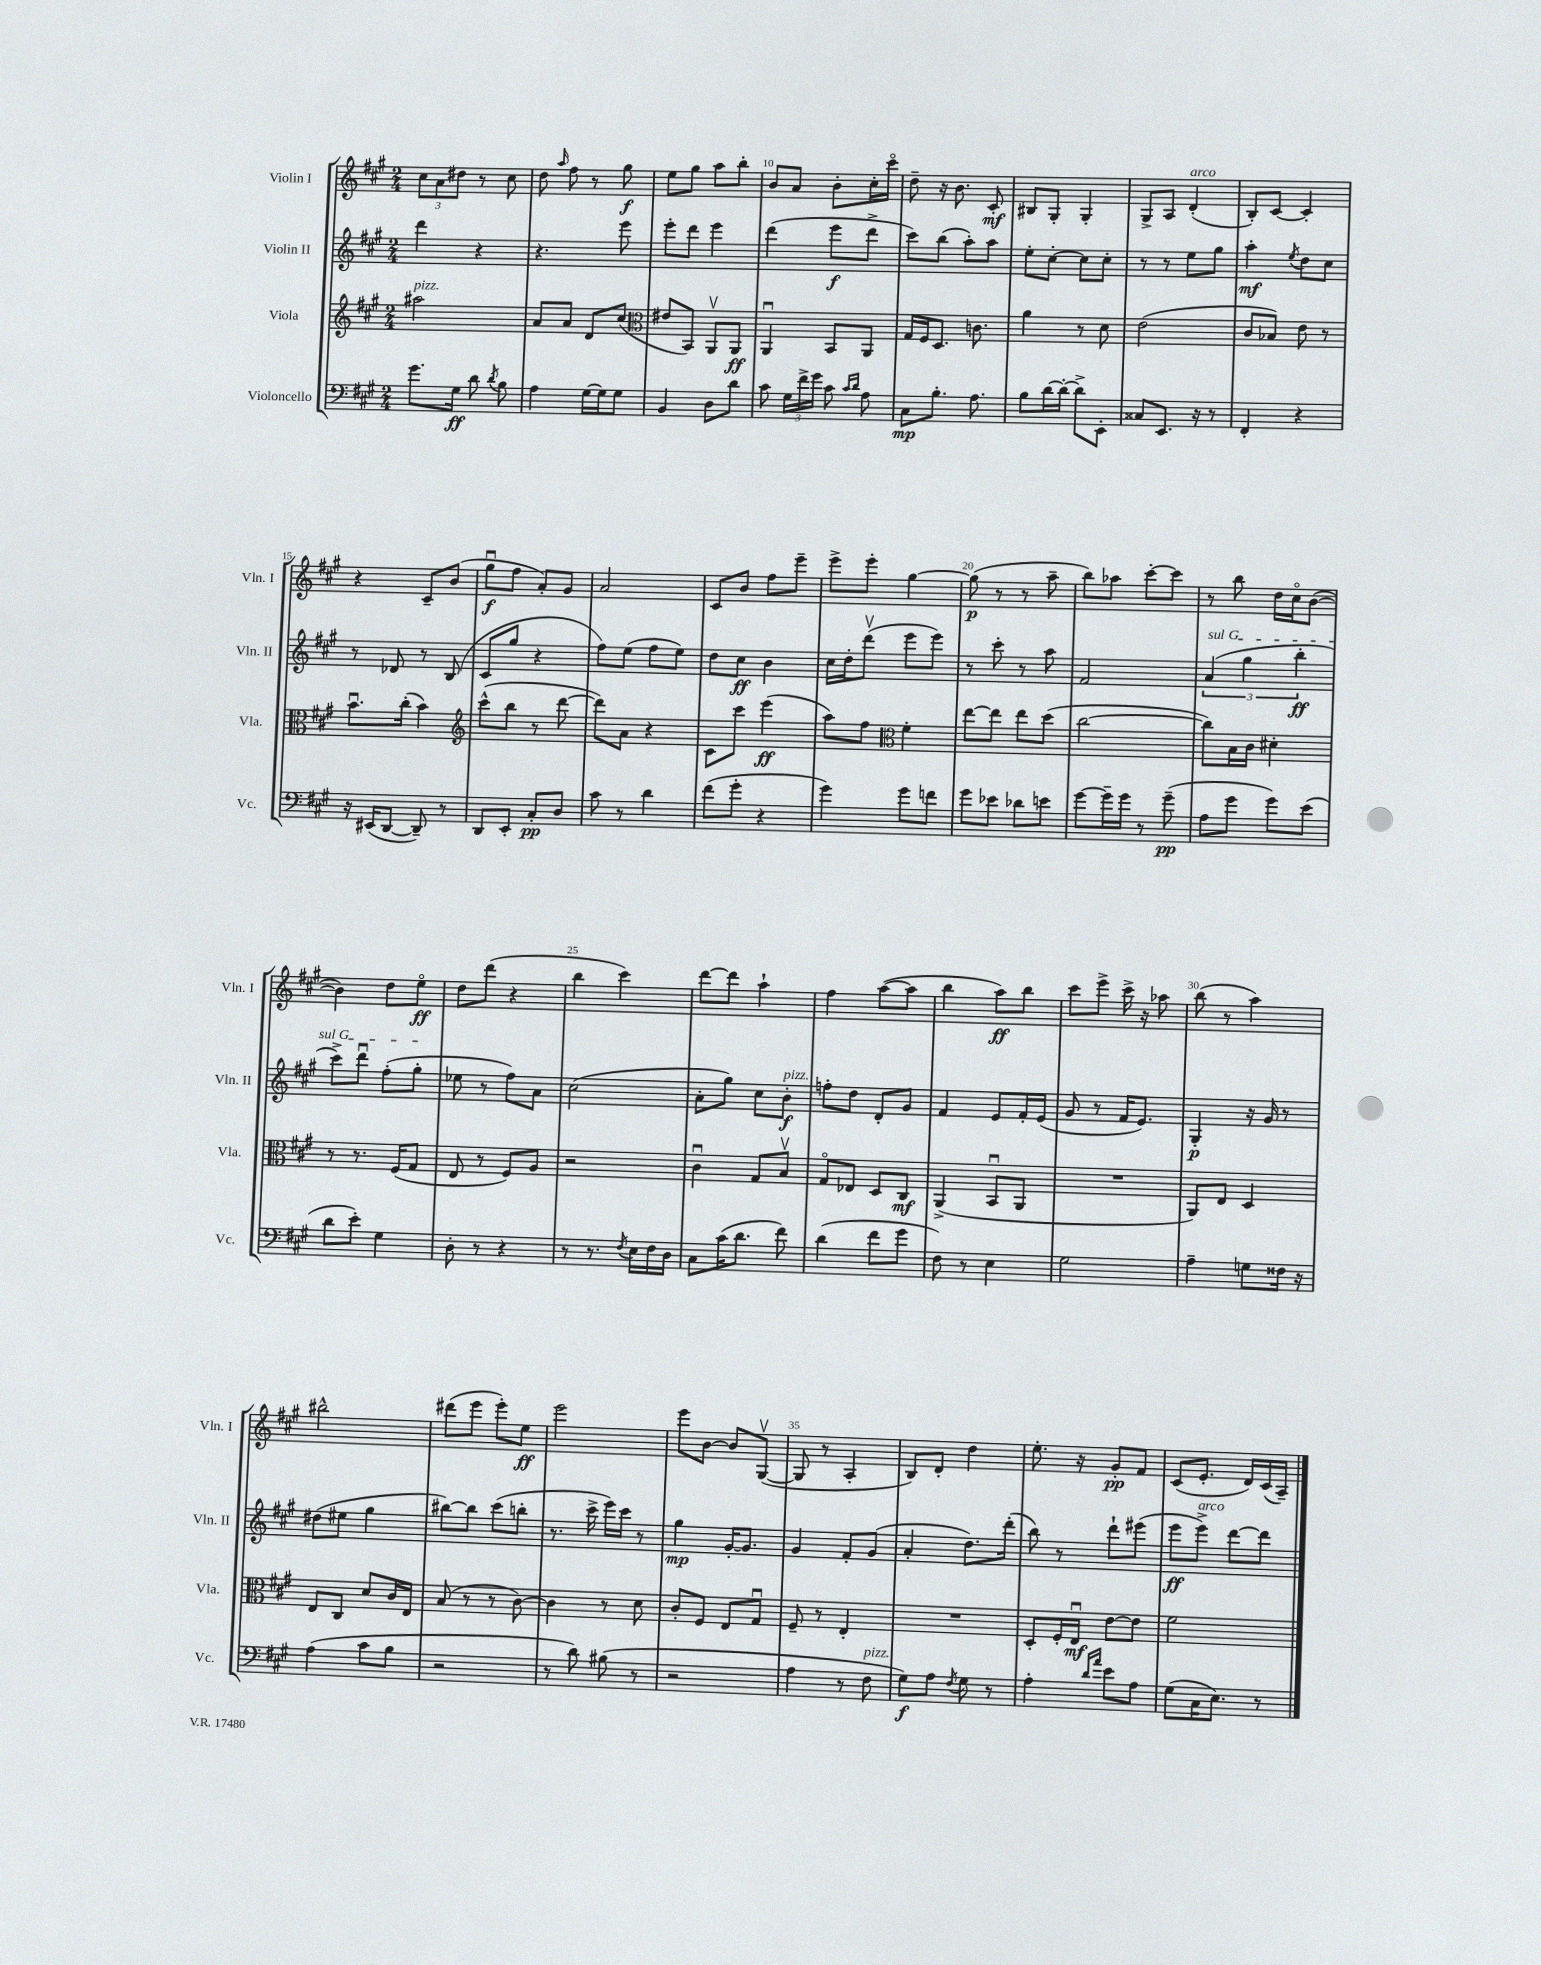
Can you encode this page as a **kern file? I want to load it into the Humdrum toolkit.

**kern	**kern	**kern	**kern
*staff4	*staff3	*staff2	*staff1
*clefF4	*clefG2	*clefG2	*clefG2
*k[f#c#g#]	*k[f#c#g#]	*k[f#c#g#]	*k[f#c#g#]
*M2/4	*M2/4	*M2/4	*M2/4
8.g#	2aa#	4ddd	12cc#
.	.	.	12a
.	.	.	12dd#
16G#	.	.	.
8d	.	4r	8r
8qd	.	.	.
8B	.	.	8cc#
=	=	=	=
4A	8a	4.r	8dd
.	.	.	16qqaa
.	8a	.	8ff#
[16G#	8d	.	8r
16G#]	.	.	.
8G#	(8cc#	8eee	8gg#
=	=	=	=
*	*clefC3	*	*
4BB	8e#	8eee'	8ee
.	8BB)	8ddd	8gg#
8D	8AAv	4eee	8aa
8d	8AA	.	8bb'
=	=	=	=
8c#	4AAu	(4ddd	8b
24G#	.	.	8a
24f#^	.	.	.
24g#	.	.	.
8c#	8BB	8eee	8b'
16qqc#	.	.	.
16qqd	.	.	.
8A	8AA	8ddd^	16cc#'
.	.	.	16ccc#o
=	=	=	=
8C#	16G#	8ccc#)	8dd~
.	16F#	.	.
8.B'	8.D	(8bb	16r
.	.	.	8.b
.	.	8aa')	.
8.A	8.c	.	.
.	.	8aa	8c#'
=	=	=	=
8B	4a	8ee'	8B#
[16d	.	[8cc#'	8G#'
16d'_	.	.	.
8d^]	8r	8cc#]	4G#'
8EE'	8d	8cc#'	.
=	=	=	=
8C##	(2e	8r	8G#^
8.EE	.	8r	8A
.	.	8ee	(4d'
16r	.	.	.
8r	.	8gg#	.
=	=	=	=
4FF#'	8c#	4aa'	8B')
.	8B-)	.	[8c#
.	.	8qee	.
4r	8e	8dd	4c#']
.	8r	8cc#	.
=	=	=	=
16r	8.bu	8r	4r
(16EE#	.	.	.
[8DD	.	8d-	.
.	(16cc#'	.	.
8DD~])	4b)	8r	8c#~
8r	.	(8B	(8b
=	=	=	=
*	*clefG2	*	*
8DD	(8ccc#^^	8c#	8gg#u
8EE'	8bb	8gg#	8ff#
8C#'	8r	4r	8a')
8D	[8ddd	.	8g#
=	=	=	=
8c#	8ddd])	8ff#)	2a
8r	8a	(8ee	.
4d	4r	8ff#	.
.	.	8ee)	.
=	=	=	=
(8f#	8c#	8dd	8c#
8g#'	8ccc#	8cc#	8b
4r	(4eee	4b	8ff#
.	.	.	8eee~
=	=	=	=
4g#)	8aa)	16cc#	8eee^
.	.	16dd'	.
.	8ff#	(8dddv	8eee'
*	*clefC3	*	*
8g#	4f#'	8eee	[4gg#
8f	.	8eee)	.
=	=	=	=
8g#	[8ee	8r	(8gg#]
8e-	8ee]	8ccc#'	8r
8d-	8ee	8r	8r
8e	(8dd	8aa	8aa~
=	=	=	=
[8g#	[2cc#	2f#	8bb)
16g#~]	.	.	8aa-
16g#	.	.	.
8r	.	.	[8ccc#'
(8g#~	.	.	8ccc#]
=	=	=	=
8A	8cc#])	(6a	8r
8g#	16B	.	8bb
.	.	6gg#	.
.	16c#	.	.
8g#)	4d#'	.	16dd
.	.	.	16cc#o
.	.	6bb'	.
(8e	.	.	([8b
=	=	=	=
8d	8r	8ccc#^)	4b])
8e')	8.r	8dddu	.
4G#	.	(8ff#'	8dd
.	(16F#	.	.
.	8G#	8gg#'	8eeo
=	=	=	=
8D'	8E	8ee-	8dd
8r	8r	8r	(8ddd
4r	8F#)	8ff#)	4r
.	8A	8a	.
=	=	=	=
8r	2r	(2cc#	4bb
8.r	.	.	.
.	.	.	4ccc#)
8qF#	.	.	.
16E	.	.	.
16F#	.	.	.
16D	.	.	.
=	=	=	=
8C#	4c#u	8a'	[8ddd
(16c#	.	8gg#)	8ddd]
8.d	.	.	.
.	8G#	8cc#	4aa`
8f#)	8Bv	8b'	.
=	=	=	=
(4d	8G#o	8ff'	4ff#
.	8E-	8dd	.
8f#	8D	8d'	([8aa
8g#	8C#	8g#	8aa]
=	=	=	=
8F#)	(4AA^	4f#	4bb
8r	.	.	.
4E	8BBu	8e	8aa)
.	8AA	16f#'	8bb
.	.	(16e	.
=	=	=	=
2G#	2r	8g#	8ccc#
.	.	8r	8eee^
.	.	16f#	16ccc#^
.	.	8.e)	16r
.	.	.	8aa-
=	=	=	=
4A~	8AA)	4G#'	(8bb
.	8E	.	8r
8G	4D	16r	4aa)
.	.	16g#	.
16F##	.	8r	.
16r	.	.	.
=	=	=	=
(4A	8E	(8dd#	2bb#^^
.	8C#	8ee#	.
8c#	8d	4gg#	.
8B	16c#	.	.
.	16E	.	.
=	=	=	=
2r	(8B	[8bb#)	(8ddd#
.	8r	8bb#]	8eee
.	8r	(8ccc#	8eee')
.	[8c#)	8bb'	8ee
=	=	=	=
8r	4c#]	8.r	2eee
8d)	.	.	.
.	.	16ccc#^	.
(8B#	8r	16eee)	.
.	.	16ccc#	.
8r	8d	8r	.
=	=	=	=
2r	8c#'	4gg#	8eee
.	8F#	.	[8b
.	8E	[16g#'	8b]
.	.	8.g#]	.
.	8G#u	.	([8G#v
=	=	=	=
4A	8F#~	4g#	8G#]
.	8r	.	8r
8r	4E'	8f#'	4A'
8F#	.	(8g#	.
=	=	=	=
8G#)	2r	4a'	8B)
8A	.	.	8d'
8qF#	.	.	.
8G#	.	8.dd)	4dd
8r	.	.	.
.	.	(16ddd'	.
=	=	=	=
4A'	8D'	8bb)	8.ee'
.	16F#'	8r	.
.	16Eu	.	16r
16qqd	.	.	.
16qqa	.	.	.
8e	[8e	8ddd`	8g#'
8A	8e]	(8eee#	8f#
=	=	=	=
(8G#	2f#	8eee	(8c#
16C#	.	8eee^)	8.e'
8.E)	.	.	.
.	.	[8ddd	.
.	.	.	16d)
8r	.	8ddd]	(16c#
.	.	.	16A~)
==	==	==	==
*-	*-	*-	*-
